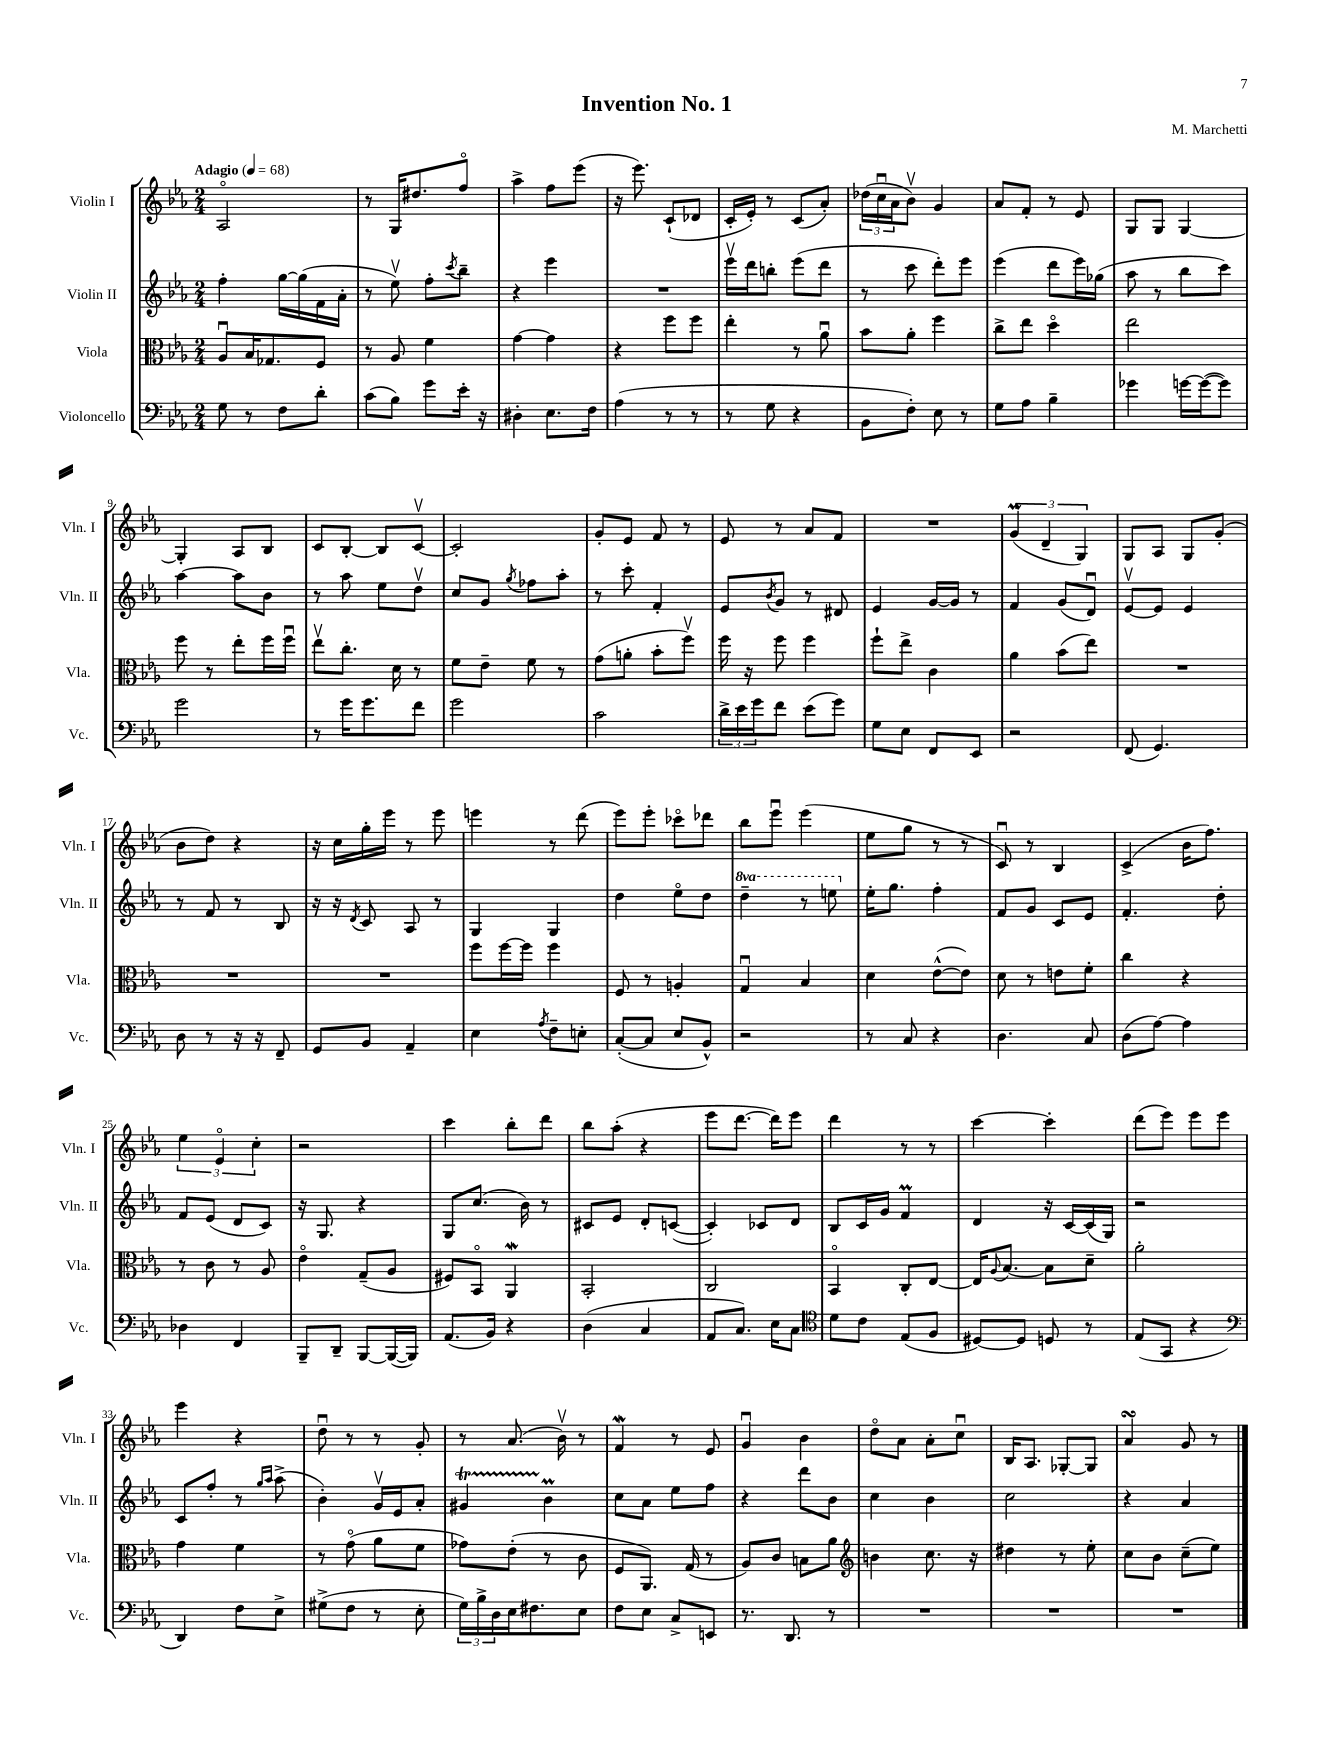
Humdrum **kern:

**kern	**kern	**kern	**kern
*staff4	*staff3	*staff2	*staff1
*clefF4	*clefC3	*clefG2	*clefG2
*k[b-e-a-]	*k[b-e-a-]	*k[b-e-a-]	*k[b-e-a-]
*M2/4	*M2/4	*M2/4	*M2/4
*MM68	*MM68	*MM68	*MM68
8G\	8A-u/L	4ff'\	2A-o/
8r	16B-/K	.	.
.	8.G-/	.	.
8F\L	.	[16gg\LL	.
.	.	(16gg\]	.
8d'\J	8F/J	16f\	.
.	.	16a-'\JJ	.
=	=	=	=
(8c\L	8r	8r	8r
8B-\J)	8A-/	8ee-v\)	16G/LK
.	.	.	8.dd#/
8g\L	4f\	8ff'\L	.
.	.	8qccc/	.
16e-'\Jk	.	8bb-~\J	8ffo/J
16r	.	.	.
=	=	=	=
4D#'\	[4g\	4r	4aa-^\
8.E-\L	4g\]	4eee-\	8ff\L
.	.	.	(8eee-\J
16F\Jk	.	.	.
=	=	=	=
(4A-\	4r	2r	16r
.	.	.	8.eee-\)
8r	8ff\L	.	(8c`/L
8r	8ff\J	.	8d-/J
=	=	=	=
8r	4ee-'\	16eee-v\LL	16c'/LL
.	.	16ddd\J	16e-'/JJ)
8G\	.	8bb'\J	8r
4r	8r	(8eee-\L	(8c/L
.	8a-u\	8ddd\J	8a-'/J)
=	=	=	=
8BB-\L	8b-\L	8r	(24dd-\LL
.	.	.	24ccu\
.	.	.	24a-\J
8F'\J)	8a-'\J	8ccc\	8b-v\J)
8E-\	4ff\	8ddd'\L)	4g/
8r	.	8eee-\J	.
=	=	=	=
8G\L	8cc^\L	(4eee-\	8a-/L
8A-\J	8ee-\J	.	8f'/J
4B-~\	4ddo\	8ddd\L	8r
.	.	16eee-\L)	8e-/
.	.	(16gg-\JJ	.
=	=	=	=
4g-\	2ee-\	8aa-\	8G/L
.	.	8r	8G/J
[16g\LL	.	8bb-\L	[4G/
(16g\_J	.	.	.
8g\]J)	.	8ccc\J)	.
=	=	=	=
2g\	8ff\	[4aa-\	4G'/]
.	8r	.	.
.	8ee-'\L	8aa-\]L	8A-/L
.	16ff\L	8b-\J	8B-/J
.	16ffu\JJ	.	.
=	=	=	=
8r	8ee-v\L	8r	8c/L
16g\LK	8.cc'\J	8aa-\	[8B-'/J
8.g\	.	.	.
.	.	8ee-\L	8B-/]L
.	16d\	.	.
8f\J	8r	8ddv\J	[8cv/J
=	=	=	=
2g\	8f\L	8cc/L	2c'/]
.	8e-~\J	8g/J	.
.	.	8qgg/	.
.	8f\	8ff-\L	.
.	8r	8aa-'\J	.
=	=	=	=
2c\	(8g\L	8r	8g'/L
.	8a'\J	8ccc'\	8e-/J
.	8b-'\L	4f'/	8f/
.	8ffv\J)	.	8r
=	=	=	=
24d^\LL	16ff\	8e-/L	8e-/
24e-\	.	.	.
.	16r	.	.
24g\J	.	.	.
.	.	8qb-/	.
8f\J	8ff\	8g/J	8r
(8e-\L	4ff\	8r	8a-/L
8g\J)	.	8d#/	8f/J
=	=	=	=
8G\L	8ff`\L	4e-/	2r
8E-\J	8ee-^\J	.	.
8FF/L	4c\	[16g/LL	.
.	.	16g/]JJ	.
8EE-/J	.	8r	.
=	=	=	=
2r	4a-\	4f/	(6g/
.	.	.	6d~/
.	(8b-\L	(8g/L	.
.	.	.	6G/)
.	8ee-\J)	8du/J)	.
=	=	=	=
(8FF/	2r	[8e-v/L	8G/L
4.GG/)	.	8e-/]J	8A-/J
.	.	4e-/	8G/L
.	.	.	(8g'/J
=	=	=	=
8D\	2r	8r	8b-\L
8r	.	8f/	8dd\J)
16r	.	8r	4r
16r	.	.	.
8FF~/	.	8B-/	.
=	=	=	=
8GG/L	2r	16r	16r
.	.	16r	16cc\LL
.	.	8qd/	.
8BB-/J	.	8c/	16gg'\
.	.	.	16eee-\JJ
4AA-~/	.	8A-/	8r
.	.	8r	8eee-\
=	=	=	=
4E-\	8ff\L	4G/	4eee\
.	[16ff\L	.	.
.	16ff\]JJ	.	.
8qA-/	.	.	.
8F~\L	4ff\	4G/	8r
8E'\J	.	.	(8ddd\
=	=	=	=
([8C'/L	8F/	4dd\	8eee-\L)
8C/]J	8r	.	8eee-'\J
8E-/L	4A'/	8ee-o\L	8ccc-o\L
8BB-^^/J)	.	8dd\J	8ddd-\J
=	=	=	=
2r	4Gu/	4ddd~\	8bb-\L
.	.	.	8eee-u\J
.	4B-/	8r	(4eee-\
.	.	8eee\	.
=	=	=	=
8r	4d\	16ee-'\LK	8ee-\L
.	.	8.gg\J	.
8C/	.	.	8gg\J
4r	([8e-^^\L	4ff'\	8r
.	8e-\]J)	.	8r
=	=	=	=
4.D\	8d\	8f/L	8cu/)
.	8r	8g/J	8r
.	8e\L	8c/L	4B-/
8C/	8f'\J	8e-/J	.
=	=	=	=
(8D\L	4cc\	4.f'/	(4c^/
[8A-\J)	.	.	.
4A-\]	4r	.	16b-\LK
.	.	.	8.ff\J)
.	.	8dd'\	.
=	=	=	=
4D-\	8r	8f/L	6ee-\
.	8c\	(8e-/J	.
.	.	.	6e-o/
4FF/	8r	8d/L	.
.	.	.	6cc'\
.	8A-/	8c/J)	.
=	=	=	=
8BBB-~/L	4e-o\	16r	2r
.	.	8.G/	.
8DD~/J	.	.	.
[8BBB-/L	(8G~/L	4r	.
(16BBB-/_L	8A-/J	.	.
16BBB-/]JJ)	.	.	.
=	=	=	=
(8.AA-/L	8F#/L)	8G/L	4ccc\
.	8BB-o/J	(8.cc/J	.
16BB-/Jk)	.	.	.
4r	4AA-/	.	8bb-'\L
.	.	16b-\)	.
.	.	8r	8ddd\J
=	=	=	=
(4D\	2BB-'/	8c#/L	8bb-\L
.	.	8e-/J	(8aa-'\J
4C/	.	8d'/L	4r
.	.	([8c/J	.
=	=	=	=
8AA-/L	2C/	4c'/])	8eee-\L
8.C/J)	.	.	[8.ddd\J
.	.	8c-/L	.
16E-\LK	.	.	16ddd\]LK)
8C\J	.	8d/J	8eee-\J
=	=	=	=
*clefC4	*	*	*
8d\L	4BB-o/	8B-/L	4ddd\
8c\J	.	16c/L	.
.	.	16g/JJ	.
(8E-/L	8C'/L	4f/	8r
8F/J	[8E-/J	.	8r
=	=	=	=
[8D#/L)	16E-/]LK	4d/	[4ccc\
.	8qqA-/	.	.
.	[8.B-/J	.	.
8D#/]J	.	.	.
8D/	8B-\]L	16r	4ccc'\]
.	.	[16c/LL	.
8r	8d~\J	(16c/]	.
.	.	16G/JJ)	.
=	=	=	=
(8E-/L	2a-'\	2r	(8ddd\L
8GG/J	.	.	8eee-\J)
4r	.	.	8eee-\L
.	.	.	8eee-\J
=	=	=	=
*clefF4	*	*	*
4DD/)	4g\	8c/L	4eee-\
.	.	8ff'/J	.
8F\L	4f\	8r	4r
.	.	16qqgg/LL	.
.	.	16qqaa-/JJ	.
8E-^\J	.	(8aa-^\	.
=	=	=	=
(8G#^\L	8r	4b-'\)	8ddu\
8F\J	(8go\	.	8r
8r	8a-\L	16gv/LL	8r
.	.	16e-/J	.
8E-'\	8f\J	8a-'/J	8g'/
=	=	=	=
24G\LL)	8g-\L)	4g#/	8r
24B-^\	.	.	.
24D\	.	.	.
16E-\J	(8e-'\J	.	(8.a-/
8.F#\	.	.	.
.	8r	4b-\	.
.	.	.	16b-v\)
8E-\J	8c\	.	8r
=	=	=	=
8F\L	8F/L	8cc\L	4f/
8E-\J	8.AA-/J)	8a-\J	.
8C^/L	.	8ee-\L	8r
.	(16G/	.	.
8EE/J	8r	8ff\J	8e-/
=	=	=	=
8.r	8A-/L)	4r	4gu/
.	8c/J	.	.
8.DD/	.	.	.
.	8B\L	8ddd\L	4b-\
8r	8a-\J	8b-\J	.
=	=	=	=
*	*clefG2	*	*
2r	4b\	4cc\	8ddo\L
.	.	.	8a-\J
.	8.cc\	4b-\	8a-'\L
.	.	.	8ccu\J
.	16r	.	.
=	=	=	=
2r	4dd#\	2cc\	16B-/LK
.	.	.	8.A-/J
.	8r	.	[8G-'/L
.	8ee-'\	.	8G-/]J
=	=	=	=
2r	8cc\L	4r	4a-/
.	8b-\J	.	.
.	(8cc~\L	4a-/	8g/
.	8ee-\J)	.	8r
==	==	==	==
*-	*-	*-	*-
